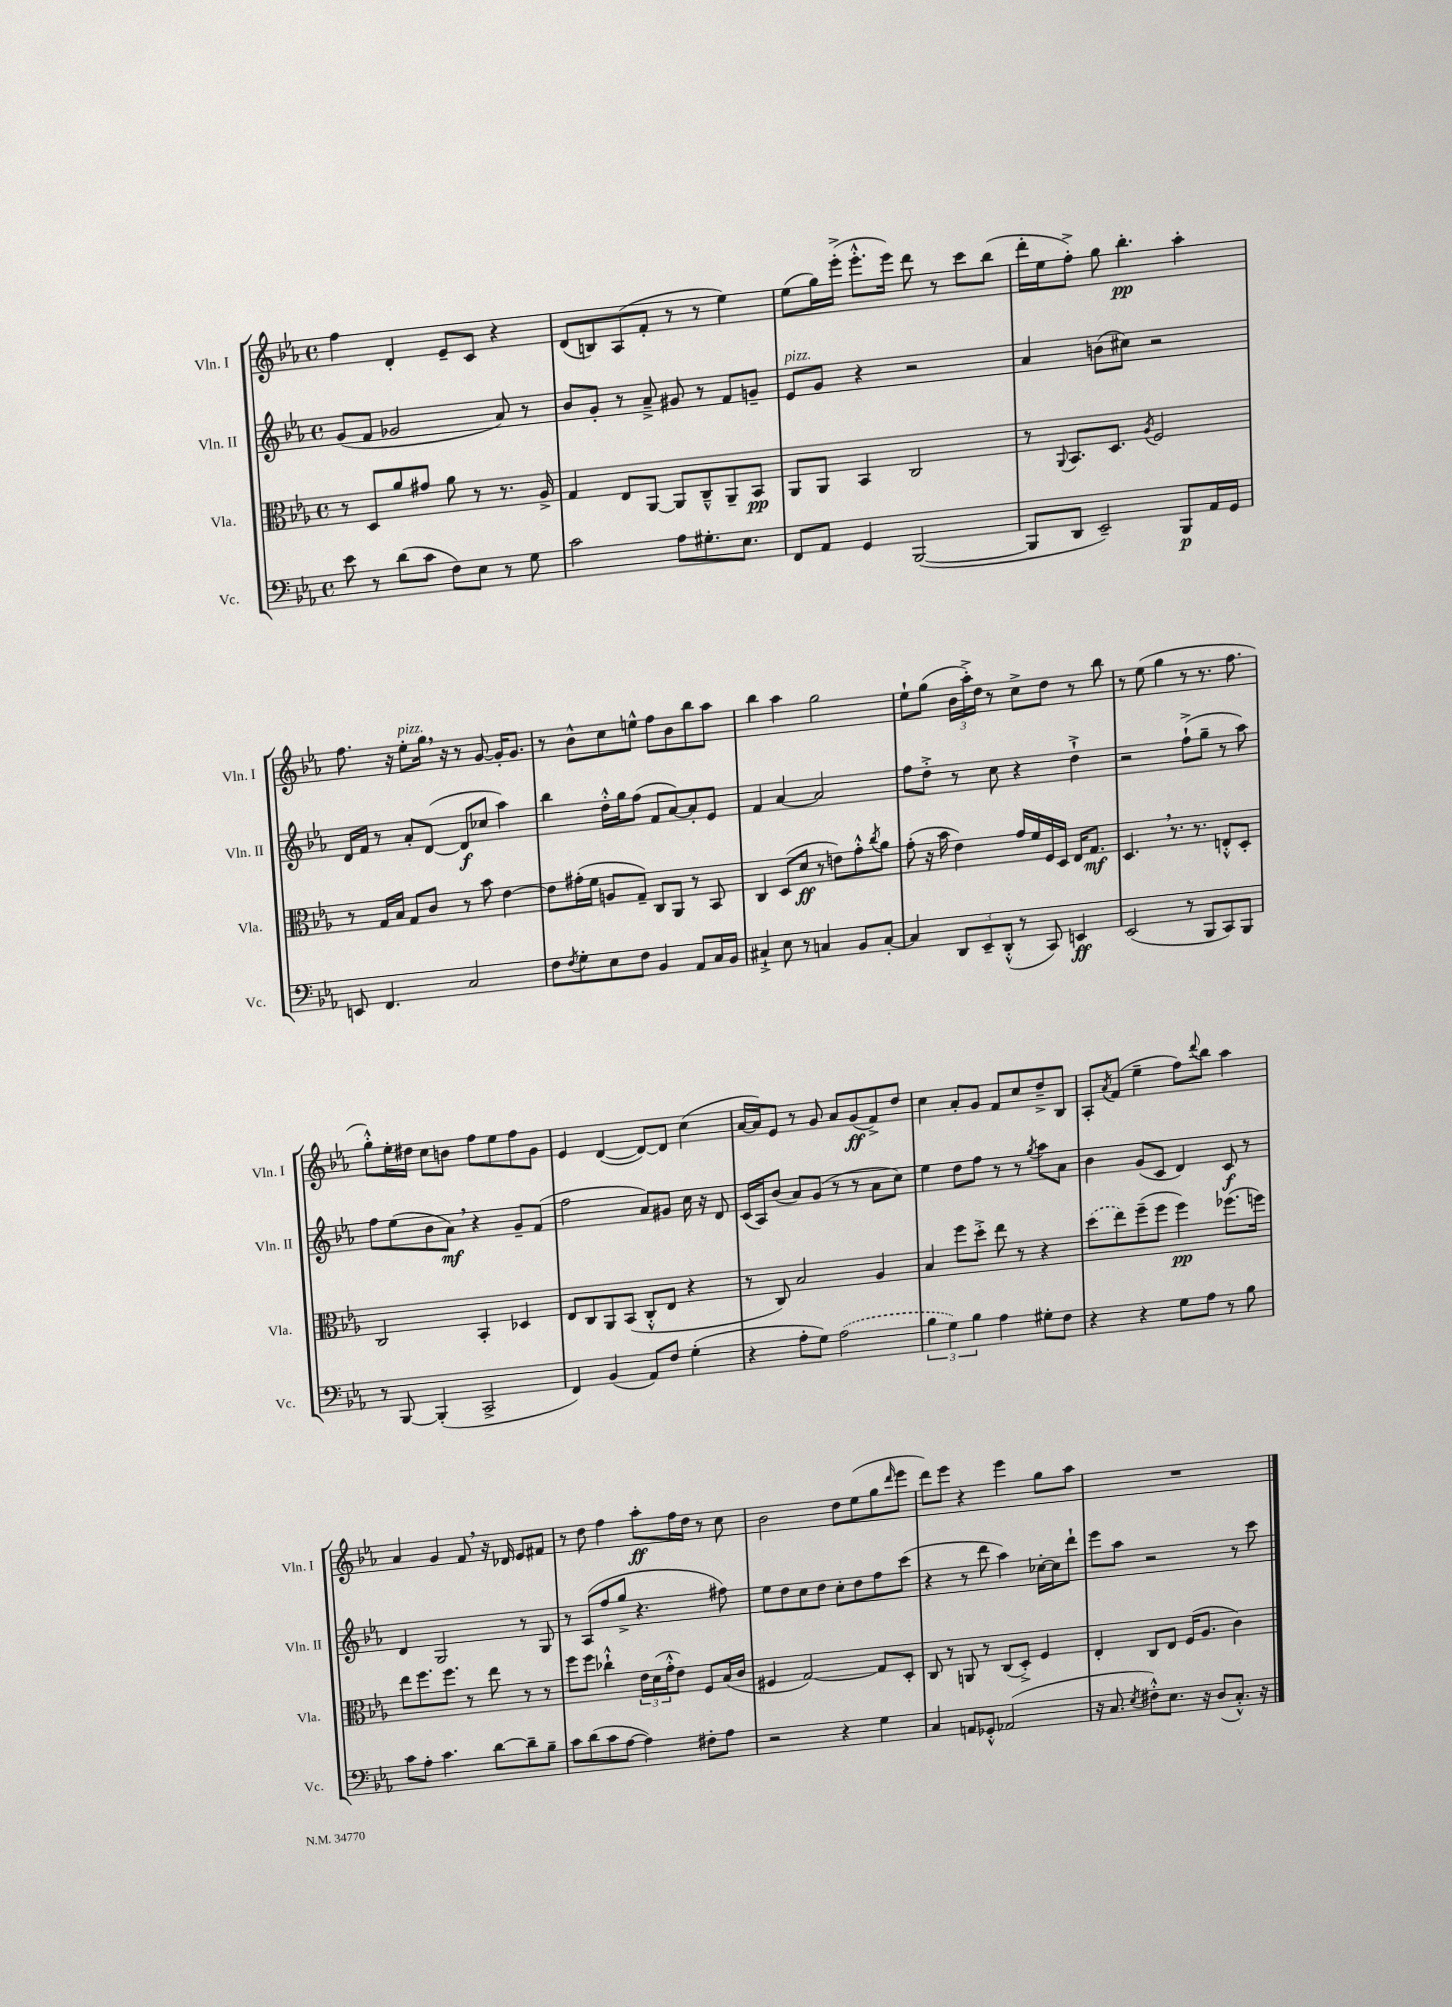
<<
\new StaffGroup <<
\new Staff = "s0" \with { instrumentName = "Vln. I" shortInstrumentName = "Vln. I" } {
    \clef treble \key ees \major \defaultTimeSignature \time 4/4
    f''4 d'4-. ees'8-- c'8 r4 |
    d'8( b8) aes8( f'8-. r8 r8 ees''4) |
    ees''8( g''16) ees'''16-.->( ees'''8.-.-^ ees'''16) d'''8 r8 c'''8 bes''8( |
    d'''16-. ees''16 f''8-.->) g''8 bes''4.-.\pp aes''4-. |
    f''8. r16 ees''8-.^\markup { \italic "pizz." } g''16 \breathe r16 r8 g'8~ g'16-. g'8. |
    r8 bes'8-^ c''8 e''8-^ f''8 bes'8 bes''8 aes''8 |
    bes''4 aes''4 g''2 |
    ees''8-! g''8( \tuplet 3/2 { bes'16 aes''16-.->) d''16 } r8 c''8-> d''8 r8 bes''8 |
    r8 ees''8( g''4 r8 r8. f''8. |
    g''8-.-^) ees''16-. dis''16 c''8 b'8 f''8 ees''8 f''8 g'8 |
    ees'4 d'4~( d'8~) d'8 c''4( |
    aes'16~ aes'16) ees'8 r8 g'8 aes'8 g'8\ff( f'8->) d''8 |
    c''4 aes'8-. g'8 f'8 c''8 d''8---> bes8 |
    aes8-. \acciaccatura { aes'8 } f'8( ees''4-- f''8) \appoggiatura { d'''8 } bes''8 aes''4 |
    aes'4 g'4 f'8 \breathe r16 des'16 ees'8 fis'8 |
    r8 d''8 f''4 aes''8-.\ff f''16 d''16 r8 c''8 |
    bes'2 d''8 ees''8( g''8 \grace { d'''16 } ees'''8 |
    d'''8) ees'''8 r4 ees'''4 g''8 aes''8 |
    R1 \bar "|." |
}
\new Staff = "s1" \with { instrumentName = "Vln. II" shortInstrumentName = "Vln. II" } {
    \clef treble \key ees \major \defaultTimeSignature \time 4/4
    g'8( f'8 ges'2 aes'8) r8 |
    bes'8 g'8-. r8 aes'8---> gis'8 r8 f'8 g'8-- |
    ees'8^\markup { \italic "pizz." } g'8 r4 r2 |
    aes'4 b'8( cis''8) r2 |
    d'16 f'16 r8 aes'8-. d'8~( d'8\f ces''8 aes''4) |
    bes''4 d''16-.-^ g''16 f''8( f'8 aes'8~) aes'8-. ees'8 |
    f'4 aes'4~ aes'2 |
    f''8 d''8-.-> r8 c''8 r4 d''4-!-> |
    r2 f''8-!->( g''8-- r8 aes''8) |
    f''8 ees''8( bes'8 aes'8\mf) \breathe r4 g'8-- f'8( |
    f''2 aes'8) gis'8 c''16 r16 d'8 |
    c'16( aes16) bes'8( aes'8) g'8( r8 r8 aes'8 c''8) |
    ees''4 d''8 f''8 r8 r8 \acciaccatura { g''8 } aes''8 aes'8 |
    bes'4 g'8( c'8 d'4) c'8\f r8 |
    d'4 g2 r8 g8 |
    r8 aes8( f''8 g''8-> r4. fis''8) |
    ees''8 d''8 c''8 d''8 c''8-. d''8 f''8 c'''8( |
    r4 r8 d'''8 aes''4) ces''16~-. ces''16 d'''8-! |
    ees'''8 aes''8 r2 r8 c'''8 \bar "|." |
}
\new Staff = "s2" \with { instrumentName = "Vla." shortInstrumentName = "Vla." } {
    \clef alto \key ees \major \defaultTimeSignature \time 4/4
    r8 d8 aes'8 gis'8 aes'8 r8 r8. aes16-> |
    g4 ees8 aes,8~ aes,8 c8---^ aes,8-- bes,8\pp |
    aes,8 aes,8 bes,4 c2 |
    r8 \appoggiatura { aes,8 } bes,8. d8. \acciaccatura { aes8 } f2 |
    r8 g16 bes16 g8 c'8 r8 bes'8 ees'4~ |
    ees'8 gis'16-.( f'16 a8 g8--) c8 aes,8 r8 bes,8 |
    c4 d8( d'8\ff r8 e'8) g'8-.-^ \acciaccatura { c''8 } aes'8 |
    g'8-.( r16 bes'16 ees'4) g'16 f'16 f16 d16 ees16 g8.\mf |
    d4. \breathe r8. r8. e8-.-^ d8-. |
    c2 bes,4-. des4 |
    ees8 c8 aes,8 bes,8( c8-.-^ ees8 r4 |
    r8 c8) bes2 aes4 |
    bes4 f''8 d''8-.-> ees''8 r8 r4 |
    \once \slurDashed d''8( ees''8) f''8--( f''8 f''4\pp) fes''8.( f''16) |
    ees''8 f''8. f''8. r8 ees''8 r8 r8 |
    f''8 f''8 ces''4-!-^ \tuplet 3/2 { ees'16 d'16( g'16-.-^ } ees'8) f8 bes16( c'16 |
    fis4 g2~) g8 d8-. |
    c8 r8 a,8 r8 c8( d8-.->) f4 |
    ees4-. c8 ees8 f16( aes8. c'4) \bar "|." |
}
\new Staff = "s3" \with { instrumentName = "Vc." shortInstrumentName = "Vc." } {
    \clef bass \key ees \major \defaultTimeSignature \time 4/4
    ees'8 r8 d'8( c'8 f8) ees8 r8 g8 |
    c'2 aes8 gis8.-. ees8. |
    f,8 aes,8 g,4 bes,,2~( |
    bes,,8 d,8 ees,2--) bes,,8\p aes,16 g,16 |
    e,8 f,4. c2 |
    f8 \acciaccatura { f8 } g8-. ees8 f8 bes,4 aes,8 c16 bes,16 |
    cis4-!-> ees8 r8 c4 bes,8 c8~-. |
    c4 \tuplet 3/2 { d,8 ees,8-- d,8-.-^( } r8 c,8) e,4\ff |
    ees,2( r8 bes,,8 c,8) bes,,8 |
    r8 bes,,8~ bes,,4-.( c,2-> |
    f,4) bes,4( aes,8) f8 g4-.( |
    r4 aes8-. g8) \once \slurDashed aes2( |
    \tuplet 3/2 { bes4 g4) bes4 } aes4 gis8-. f8 |
    r4 r4 g8 aes8 r8 bes8 |
    c'8 aes8-. c'4. d'8~ d'8-- bes8-- |
    c'8 d'8( c'8 aes8~ aes4) fis8-. aes8 |
    r2 r4 g4 |
    c4 a,8 ges,8-.-^ aes,2( |
    r16 c8. \acciaccatura { ees8 } fis8-.-^) ees8. r16 d8( c8.-.-^) r16 \bar "|." |
}
>>
>>
\layout { \context { \Score \remove "Bar_number_engraver" } }
